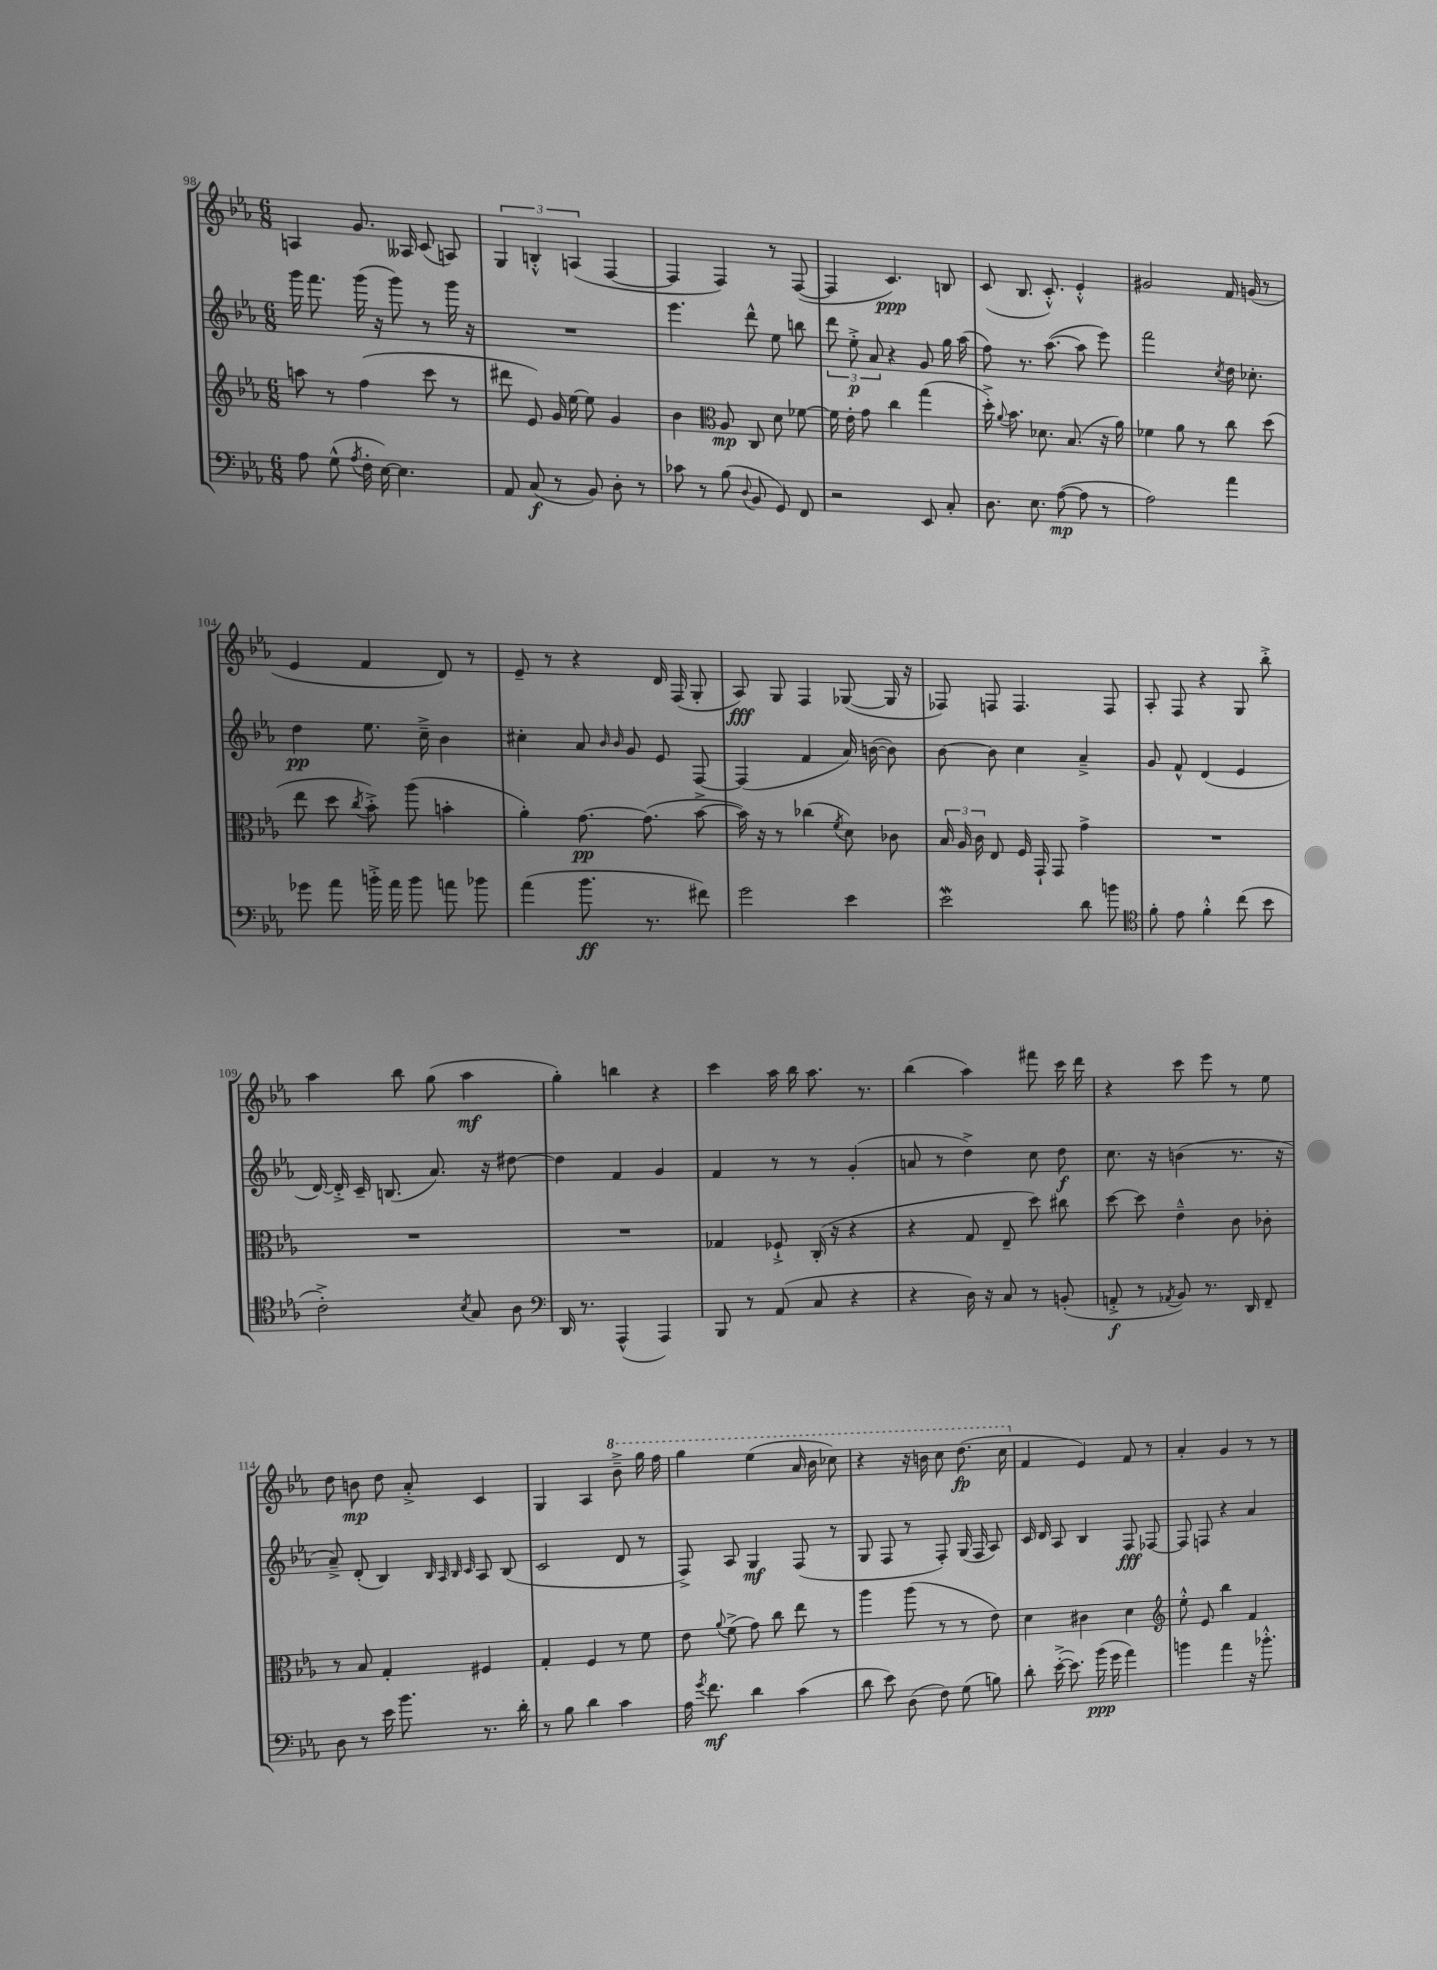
<<
\new StaffGroup <<
\new Staff = "s0" {
    \clef treble \key ees \major \numericTimeSignature \time 6/8
    \autoBeamOff a4 g'8. aeses16 c'8( a8) |
    \tuplet 3/2 { g4 b4-.-^ a4( } f4~ |
    f4 f4) r8 f8~( |
    f4 c'4.\ppp) b8 |
    c'8( bes8. c'8.-.-^) ees'4-.-^ |
    gis'2 f'16 g'16( r8 |
    ees'4 f'4 d'8) r8 |
    ees'8-- r8 r4 d'16 f16( g8-. |
    aes8\fff) g8 f4 ges8~( ges16 r16 |
    fes8) f8 f4. f8 |
    aes8-. f8 r4 g8 bes''8-.-> |
    aes''4 bes''8 g''8( aes''4\mf |
    g''4-.) b''4 r4 |
    c'''4 aes''16 bes''16 aes''8. r8. |
    bes''4( aes''4) fis'''8 c'''16 d'''16 |
    r4 c'''8 ees'''8 r8 ees''8 |
    d''8 b'8\mp d''8 aes'8-.-> c'4 |
    g4 aes4 \ottava #1 bes''8---> g'''16 f'''16 |
    g'''4 ees'''4( aes''16 bes''16 ces'''8) |
    r4 r16 b''16 c'''8 d'''8.\fp( c'''16 \ottava #0 |
    f'4 ees'4) f'8 r8 |
    aes'4-. g'4 r8 r8 \bar "|." |
}
\new Staff = "s1" {
    \clef treble \key ees \major \numericTimeSignature \time 6/8
    \autoBeamOff g'''16 f'''8. g'''16( r16 g'''8) r8 g'''16 r16 |
    R2. |
    ees'''4. d'''8-^ ees''8 b''8 |
    \tuplet 3/2 { d'''8 ees''8-.->\p aes'8 } r4 g'8 g''16 aes''16( |
    f''8) r8. aes''8.~( aes''8 ees'''8) |
    f'''2 \acciaccatura { c''8 } d''16 ces''8.-. |
    d''4\pp ees''8. c''16---> bes'4 |
    cis''4-. aes'8 \grace { bes'16 bes'16 } g'8 ees'8 f8~ |
    f4( f'4 aes'16) b'16~( b'8) |
    bes'8~ bes'8 c''4 aes'4---> |
    g'8 f'8-^ d'4( ees'4 |
    d'16~) d'16-.-> c'16-- b8.( aes'8.) r16 dis''8~ |
    dis''4 f'4 g'4 |
    f'4 r8 r8 g'4-.( |
    a'8 r8 d''4->) c''8 d''8\f |
    c''8. r16 b'4( r8. r16 |
    aes'8--->) d'8-.( bes4) \grace { bes32 aes32 bes32 c'32 } aes8 bes8( |
    c'2 d'8 r8 |
    f8->) aes8 g4\mf f8( r8 |
    g8 f8 r8 f8-.) g16( f16 aes8) |
    c'16 d'16 aes8 bes4 f8\fff fes8~ |
    fes8 f8 r4 aes'4 \bar "|." |
}
\new Staff = "s2" {
    \clef treble \key ees \major \numericTimeSignature \time 6/8
    \autoBeamOff a''8 r8 f''4( c'''8 r8 |
    dis'''8 ees'8) g'16 ees''16~ ees''8 g'4 |
    bes'4 \clef alto aes8\mp c8 d'8 fes'8~ |
    fes'16 ees'16-. g'8 c''4 g''4( |
    d''16-.->) \appoggiatura { aes'8 } bes'8. des'8. bes8.( r16 aes'16) |
    fes'4 aes'8 r8 c''8 d''8( |
    ees''8 d''8 \acciaccatura { c''8 } bes'8-.->) aes''8( b'4-. |
    aes'4-.) g'8.~\pp g'8.( bes'8~-> |
    bes'16) r16 r8 ces''4( \acciaccatura { f'8 } d'8) ces'8 |
    \tuplet 3/2 { bes16 aes16 c'16 } ees8 f16 g,16-! g,8 g'4-> |
    R2. |
    R2. |
    R2. |
    ges4 fes8-!-> c16-.( r16 r4 |
    r4 g8 ees8-- d''8) cis''8 |
    d''8~ d''8 ees'4---^ c'8 ces'8-. |
    r8 bes8 g4-. fis4 |
    g4-. f4 r8 f'8 |
    ees'8 \appoggiatura { aes'8 } f'8->( g'8) c''8 ees''8 r8 |
    aes''4 aes''8( r8 r8 ees'8) |
    d'4 cis'4 d'4 |
    \clef treble ees''8-.-^ ees'8 bes''4 f'4 \bar "|." |
}
\new Staff = "s3" {
    \clef bass \key ees \major \numericTimeSignature \time 6/8
    \autoBeamOff aes8 g8-^( \acciaccatura { aes8 } f16-. ees16~) ees4. |
    aes,8 c8\f( r8 bes,8) d8-. r8 |
    ces'8 r8 bes8( \appoggiatura { d8 } bes,8 g,8) f,8 |
    r2 ees,8 c8-. |
    d8. ees8. aes8~\mp( aes8 r8 |
    aes2) aes'4 |
    ges'8 aes'8 b'16-.-> aes'16 b'8 a'8 bes'8 |
    aes'4( bes'8.\ff r8. fis'8) |
    g'2 ees'4 |
    ees'2\mordent d'8 b'8 |
    \clef tenor f'8-. ees'8 f'4-.-^ c''8( bes'8 |
    c'2-.->) \acciaccatura { bes8 } g8 aes8 |
    \clef bass d,16 r8. aes,,4-^( aes,,4) |
    bes,,8 r8 aes,8( c8 r4 |
    r4 d16) r16 c8 r8 b,8-.( |
    a,8-.->\f r8 \acciaccatura { aes,8 } bes,8) r8. d,16 f,8-- |
    d8 r8 ees'16 bes'8. r8. d'16-. |
    r8 bes8 d'4 c'4 |
    aes16 \acciaccatura { g'8 } f'8.\mf d'4 c'4( |
    d'8 ees'8) d8( f8) g8( b8) |
    d'8-. ees'16~-.->( ees'8.) bes'16\ppp( g'16 aes'4) |
    b'4 aes'4 r16 bes'8.-.-^ \bar "|." |
}
>>
>>
\layout { \context { \Score currentBarNumber = #98 } }
